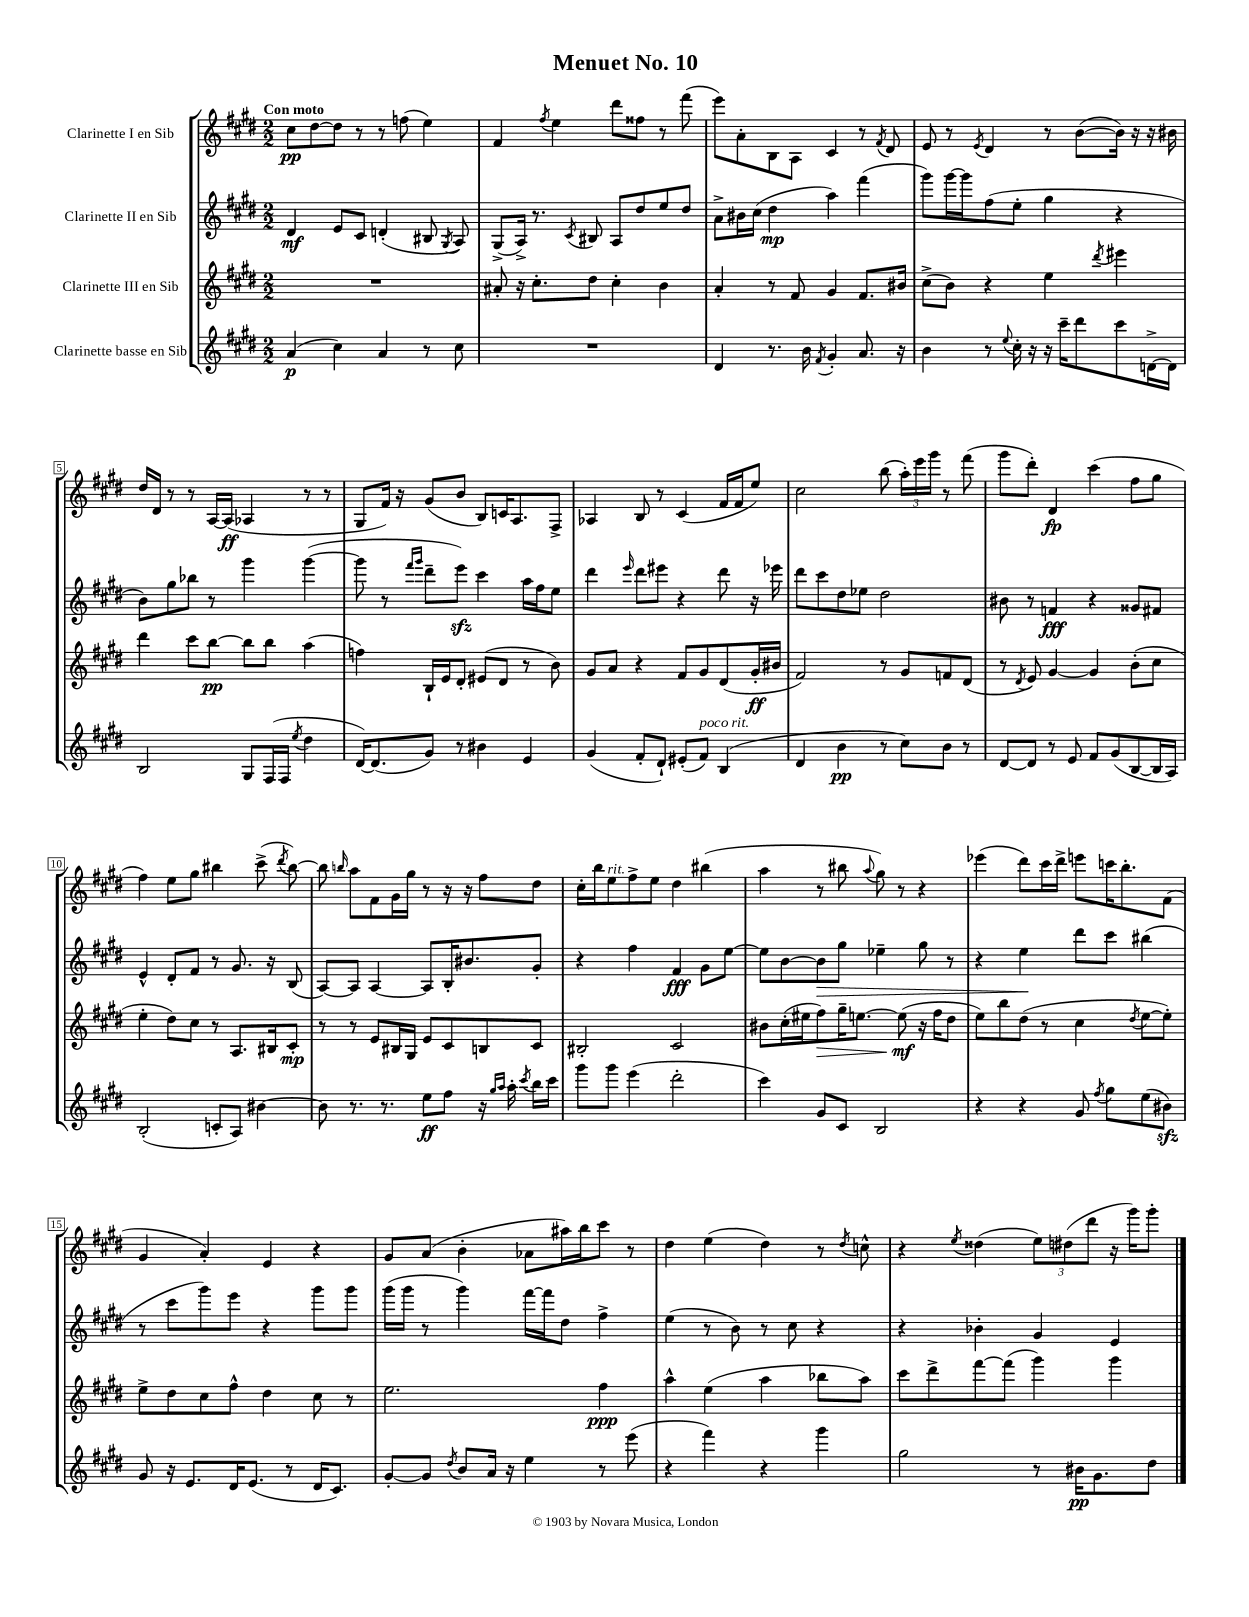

**kern	**dynam	**kern	**dynam	**kern	**dynam	**kern	**dynam
*part4	*part4	*part3	*part3	*part2	*part2	*part1	*part1
*staff4	*staff4	*staff3	*staff3	*staff2	*staff2	*staff1	*staff1
*I"Clarinette basse en Sib	*	*I"Clarinette III en Sib	*	*I"Clarinette II en Sib	*	*I"Clarinette I en Sib	*
*clefG2	*	*clefG2	*	*clefG2	*	*clefG2	*
*k[f#c#g#d#]	*	*k[f#c#g#d#]	*	*k[f#c#g#d#]	*	*k[f#c#g#d#]	*
*M2/2	*	*M2/2	*	*M2/2	*	*M2/2	*
=1	=1	=1	=1	=1	=1	=1	=1
!	!	!	!	!	!	!LO:TX:a:B:t=Con moto	!
(4a/	p	1r	.	4d#/	mf	8cc#\L	pp
.	.	.	.	.	.	[8dd#\	.
4cc#\)	.	.	.	8e/L	.	8dd#\J]	.
.	.	.	.	8c#/J	.	8r	.
4a/	.	.	.	(4dn'/	.	8r	.
.	.	.	.	.	.	(8ffn\	.
8r	.	.	.	8B#X/	.	4ee\)	.
.	.	.	.	8qG#/	.	.	.
8cc#\	.	.	.	8A/)	.	.	.
=2	=2	=2	=2	=2	=2	=2	=2
1r	.	8a#X'/	.	(8G#^/L	.	4f#/	.
.	.	16r	.	16A^/Jk)	.	.	.
.	.	8.cc#'\L	.	8.r	.	.	.
.	.	.	.	.	.	8qff#/	.
.	.	.	.	.	.	4ee\	.
.	.	.	.	8qc#/	.	.	.
.	.	8dd#\J	.	8B#X/	.	.	.
.	.	4cc#'\	.	8A/L	.	8ddd#\L	.
.	.	.	.	8dd#/	.	8ff##X\J	.
.	.	4b\	.	8ee/	.	8r	.
.	.	.	.	8dd#/J	.	(8fff#\	.
=3	=3	=3	=3	=3	=3	=3	=3
4d#/	.	4a'/	.	8a^\L	.	8eee\L)	.
.	.	.	.	16b#X\L	.	8a'\	.
.	.	.	.	(16cc#\JJ	.	.	.
8.r	.	8r	.	4dd#\	mp	8B\	.
.	.	8f#/	.	.	.	8A\J	.
16b\	.	.	.	.	.	.	.
8qf#/	.	.	.	.	.	.	.
4g#'/	.	4g#/	.	4aa\)	.	4c#/	.
8.a/	.	8.f#/L	.	(4fff#\	.	8r	.
.	.	.	.	.	.	8qf#/	.
.	.	.	.	.	.	8d#/	.
16r	.	16b#X/Jk	.	.	.	.	.
=4	=4	=4	=4	=4	=4	=4	=4
4b\	.	(8cc#^\L	.	8ggg#\L)	.	8e/	.
.	.	8b\J)	.	[16ggg#\L	.	8r	.
.	.	.	.	16ggg#\J]	.	.	.
.	.	.	.	.	.	8qe/	.
8r	.	4r	.	(8ff#\	.	4d#/	.
8qqee/	.	.	.	.	.	.	.
16cc#'\	.	.	.	8ee'\J	.	.	.
16r	.	.	.	.	.	.	.
16r	.	4ee\	.	4gg#\	.	8r	.
16ccc#~\KL	.	.	.	.	.	.	.
8ddd#\	.	.	.	.	.	([8b\L	.
.	.	8qddd#/	.	.	.	.	.
8ccc#\	.	4eee#X\	.	4r	.	16b\Jk])	.
.	.	.	.	.	.	16r	.
[16dn^\L	.	.	.	.	.	16r	.
16d\JJ]	.	.	.	.	.	16b#X\	.
!!LO:LB:g=z
=5	=5	=5	=5	=5	=5	=5	=5
2B/	.	4ddd#\	.	8b\L)	.	16dd#/LL	.
.	.	.	.	.	.	16d#/JJ	.
.	.	.	.	8gg#\	.	8r	.
.	.	8ccc#\L	.	8bb-X\J	.	8r	.
.	.	[8bb\J	pp	8r	.	[16A/LL	.
.	.	.	.	.	.	(16A/JJ]	ff
8G#/L	.	8bb\L]	.	4ggg#\	.	4A-X/	.
(16F#/L	.	8bb\J	.	.	.	.	.
16F#/JJ	.	.	.	.	.	.	.
8qee/	.	.	.	.	.	.	.
4dd#\	.	(4aa\	.	([4ggg#\	.	8r	.
.	.	.	.	.	.	8r	.
=6	=6	=6	=6	=6	=6	=6	=6
[16d#/KL)	.	4ffn\)	.	8ggg#\]	.	8G#/L	.
(8.d#/]	.	.	.	.	.	.	.
.	.	.	.	8r	.	16f#/Jk)	.
.	.	.	.	.	.	16r	.
.	.	.	.	16qqfff#/LL	.	.	.
.	.	.	.	16qqggg#/JJ	.	.	.
8g#/J)	.	16B`/LL	.	8ddd#~\L	.	(8g#/L	.
.	.	16e/J	.	.	.	.	.
8r	.	8d#'/J	.	8eeezz\J)	.	8b/J	.
4b#X\	.	(8e#X/L	.	4ccc#\	.	8B/L)	.
.	.	8d#/J	.	.	.	16cn/K	.
.	.	.	.	.	.	8.A/	.
4e/	.	8r	.	16aa\LL	.	.	.
.	.	.	.	16ff#\J	.	.	.
.	.	8b\)	.	8ee\J	.	8F#^/J	.
=7	=7	=7	=7	=7	=7	=7	=7
(4g#/	.	8g#/L	.	4ddd#\	.	4A-X/	.
.	.	8a/J	.	.	.	.	.
.	.	.	.	16qqeee/	.	.	.
8f#'/L	.	4r	.	8ddd#\L	.	8B/	.
8d#`/J)	.	.	.	8eee#X\J	.	8r	.
(8e#X'/L	.	8f#/L	.	4r	.	(4c#/	.
!LO:TX:a:i:t=poco rit.	!	!	!	!	!	!	!
8f#/J)	.	8g#/	.	.	.	.	.
(4B/	.	(8d#/	.	8ddd#\	.	16f#/LL	.
.	.	.	.	.	.	16f#/J	.
.	.	16g#'/L	ff	16r	.	8ee/J)	.
.	.	16b#X/JJ	.	16eee-X\	.	.	.
=8	=8	=8	=8	=8	=8	=8	=8
4d#/	.	2f#/)	.	8ddd#\L	.	2cc#\	.
.	.	.	.	8ccc#\	.	.	.
4b\	pp	.	.	8dd#\	.	.	.
.	.	.	.	8ee-X\J	.	.	.
8r	.	8r	.	2dd#\	.	(8bb\	.
8cc#\L)	.	8g#/L	.	.	.	24aa'\LL)	.
.	.	.	.	.	.	24eee\	.
.	.	.	.	.	.	24ggg#\JJ	.
8b\J	.	8fn/	.	.	.	8r	.
8r	.	(8d#/J	.	.	.	(8fff#\	.
=9	=9	=9	=9	=9	=9	=9	=9
[8d#/L	.	8r	.	8b#X\	.	8ggg#\L	.
.	.	8qd#/	.	.	.	.	.
8d#/J]	.	8e/)	.	8r	.	8ddd#'\J)	.
8r	.	[4g#/	.	4fn/	fff	4d#/	fp
8e/	.	.	.	.	.	.	.
8f#/L	.	4g#/]	.	4r	.	(4ccc#\	.
(8g#/	.	.	.	.	.	.	.
[8B/	.	(8b'\L	.	8g##X/L	.	8ff#\L	.
16B/L]	.	8cc#\J	.	8f#X/J	.	8gg#\J	.
16A/JJ)	.	.	.	.	.	.	.
!!LO:LB:g=z
=10	=10	=10	=10	=10	=10	=10	=10
(2B'/	.	4ee'\	.	4e^^/	.	4ff#\)	.
.	.	8dd#\L)	.	8d#'/L	.	8ee\L	.
.	.	8cc#\J	.	8f#/J	.	8gg#\J	.
8cn'/L	.	8r	.	8r	.	4bb#X\	.
8A/J)	.	8.A/L	.	8.g#/	.	.	.
[4b#X\	.	.	.	.	.	(8ccc#^\	.
.	.	16B#X/k	.	16r	.	.	.
.	.	.	.	.	.	8qddd#/	.
.	.	8c#'/J	mp	(8B/	.	[8bb#\)	.
=11	=11	=11	=11	=11	=11	=11	=11
8b#\]	.	8r	.	[8A/L)	.	8bb#\]	.
.	.	.	.	.	.	16qqbbn/	.
8.r	.	8r	.	8A/J]	.	8aa\L	.
.	.	8e/L	.	[4A/	.	8f#\	.
8.r	.	.	.	.	.	.	.
.	.	16B#X/L	.	.	.	16g#\L	.
.	.	16G#/JJ	.	.	.	16gg#\JJ	.
8ee\L	ff	8e/L	.	8A/L]	.	8r	.
8ff#\J	.	8c#/	.	16B'/K	.	16r	.
.	.	.	.	8.b#X/	.	16r	.
16r	.	8Bn/	.	.	.	8ff#\L	.
16qqgg#/LL	.	.	.	.	.	.	.
16qqaa/JJ	.	.	.	.	.	.	.
16aa'\	.	.	.	.	.	.	.
8qccc#/	.	.	.	.	.	.	.
16bb\LL	.	8c#/J	.	8g#'/J	.	8dd#\J	.
16ccc#\JJ	.	.	.	.	.	.	.
=12	=12	=12	=12	=12	=12	=12	=12
8ggg#\L	.	2B#X'/	.	4r	.	16cc#'\LL	.
.	.	.	.	.	.	16bb\J	.
!	!	!	!	!	!	!LO:TX:a:i:t=rit.	!
8ggg#\J	.	.	.	.	.	8ee\	.
(4eee\	.	.	.	4ff#\	.	8ff#^\	.
.	.	.	.	.	.	8ee\J	.
2ddd#'\	.	2c#/	.	4f#/	fff	4dd#\	.
.	.	.	.	8g#\L	.	(4bb#X\	.
.	.	.	.	[8ee\J	.	.	.
=13	=13	=13	=13	=13	=13	=13	=13
4ccc#\)	.	8b#X\L	.	8ee\L]	.	4aa\	.
.	.	(16cc#'\L	.	[8b\	.	.	.
.	.	16ee#X\J	.	.	.	.	.
!	!	!	!LO:HP:b	!	!LO:HP:b	!	!
8g#/L	.	8ff#\)	>	8b\]	>	8r	.
8c#/J	.	16gg#~\K	.	8gg#\J	.	8bb#X\	.
.	.	[8.een\J	.	.	.	.	.
.	.	.	.	.	.	8qqaa/	.
2B/	.	.	.	4ee-X~\	.	8gg#\)	.
.	.	(8ee\]	mf	.	.	8r	.
.	.	16r	]	8gg#\	.	4r	.
.	.	16ff#\KL	.	.	.	.	.
.	.	8dd#\J	.	8r	.	.	.
=14	=14	=14	=14	=14	=14	=14	=14
4r	.	8ee\L)	.	4r	.	(4eee-X\	.
.	.	8bb\	.	.	.	.	.
4r	.	(8dd#\J	.	4ee\	.	8ddd#\L)	.
.	.	8r	.	.	.	16ccc#\L	.
.	.	.	.	.	.	16ddd#^\JJ	.
8g#/	.	4cc#\	.	8ddd#\L	]	8eeen\L	.
8qff#/	.	.	.	.	.	.	.
8gg#\L	.	.	.	8ccc#\J	.	16cccn\K	.
.	.	.	.	.	.	8.bb'\	.
.	.	8qdd#/	.	.	.	.	.
(8ee\	.	[8ee\L	.	(4bb#X\	.	.	.
8b#Xzz\J)	.	8ee'\J])	.	.	.	(8f#\J	.
!!LO:LB:g=z
=15	=15	=15	=15	=15	=15	=15	=15
8g#/	.	8ee^\L	.	8r	.	4g#/	.
16r	.	8dd#\	.	8ccc#\L	.	.	.
8.e/L	.	.	.	.	.	.	.
.	.	8cc#\	.	8ggg#\)	.	4a'/)	.
16d#/K	.	8ff#^^\J	.	8eee\J	.	.	.
(8.e/J	.	.	.	.	.	.	.
.	.	4dd#\	.	4r	.	4e/	.
8r	.	.	.	.	.	.	.
16d#/KL	.	8cc#\	.	8ggg#\L	.	4r	.
8.c#/J)	.	.	.	.	.	.	.
.	.	8r	.	8ggg#\J	.	.	.
=16	=16	=16	=16	=16	=16	=16	=16
[8g#'/L	.	2.ee\	.	(16ggg#\LL	.	8g#/L	.
.	.	.	.	16ggg#\JJ	.	.	.
8g#/J]	.	.	.	8r	.	(8a/J	.
8qdd#/	.	.	.	.	.	.	.
8b/L	.	.	.	4ggg#\)	.	4b'\	.
16a/Jk	.	.	.	.	.	.	.
16r	.	.	.	.	.	.	.
4ee\	.	.	.	[16fff#\LL	.	8a-X\L	.
.	.	.	.	16fff#\J]	.	.	.
.	.	.	.	8dd#\J	.	16aa#X\L)	.
.	.	.	.	.	.	16bb\J	.
8r	.	4ff#\	ppp	4ff#^\	.	8ccc#\J	.
(8eee\	.	.	.	.	.	8r	.
=17	=17	=17	=17	=17	=17	=17	=17
4r	.	4aa^^\	.	(4ee\	.	4dd#\	.
4fff#\)	.	(4ee\	.	8r	.	(4ee\	.
.	.	.	.	8b\)	.	.	.
4r	.	4aa\	.	8r	.	4dd#\)	.
.	.	.	.	8cc#\	.	.	.
4ggg#\	.	8bb-X\L	.	4r	.	8r	.
.	.	.	.	.	.	8qdd#/	.
.	.	8aa\J)	.	.	.	8ccn^^\	.
=18	=18	=18	=18	=18	=18	=18	=18
2gg#\	.	8ccc#\L	.	4r	.	4r	.
.	.	8ddd#^\	.	.	.	.	.
.	.	.	.	.	.	8qee/	.
.	.	[8fff#\	.	4b-X'\	.	(4dd##X\	.
.	.	(8fff#\J]	.	.	.	.	.
8r	.	4ggg#\)	.	4g#/	.	12ee\L)	.
.	.	.	.	.	.	(12dd#X\	.
16b#X\KL	pp	.	.	.	.	.	.
.	.	.	.	.	.	12ddd#\J	.
8.g#\	.	.	.	.	.	.	.
.	.	4ggg#\	.	4e/	.	16r	.
.	.	.	.	.	.	16ggg#\KL)	.
8dd#\J	.	.	.	.	.	8ggg#'\J	.
==	==	==	==	==	==	==	==
*-	*-	*-	*-	*-	*-	*-	*-
